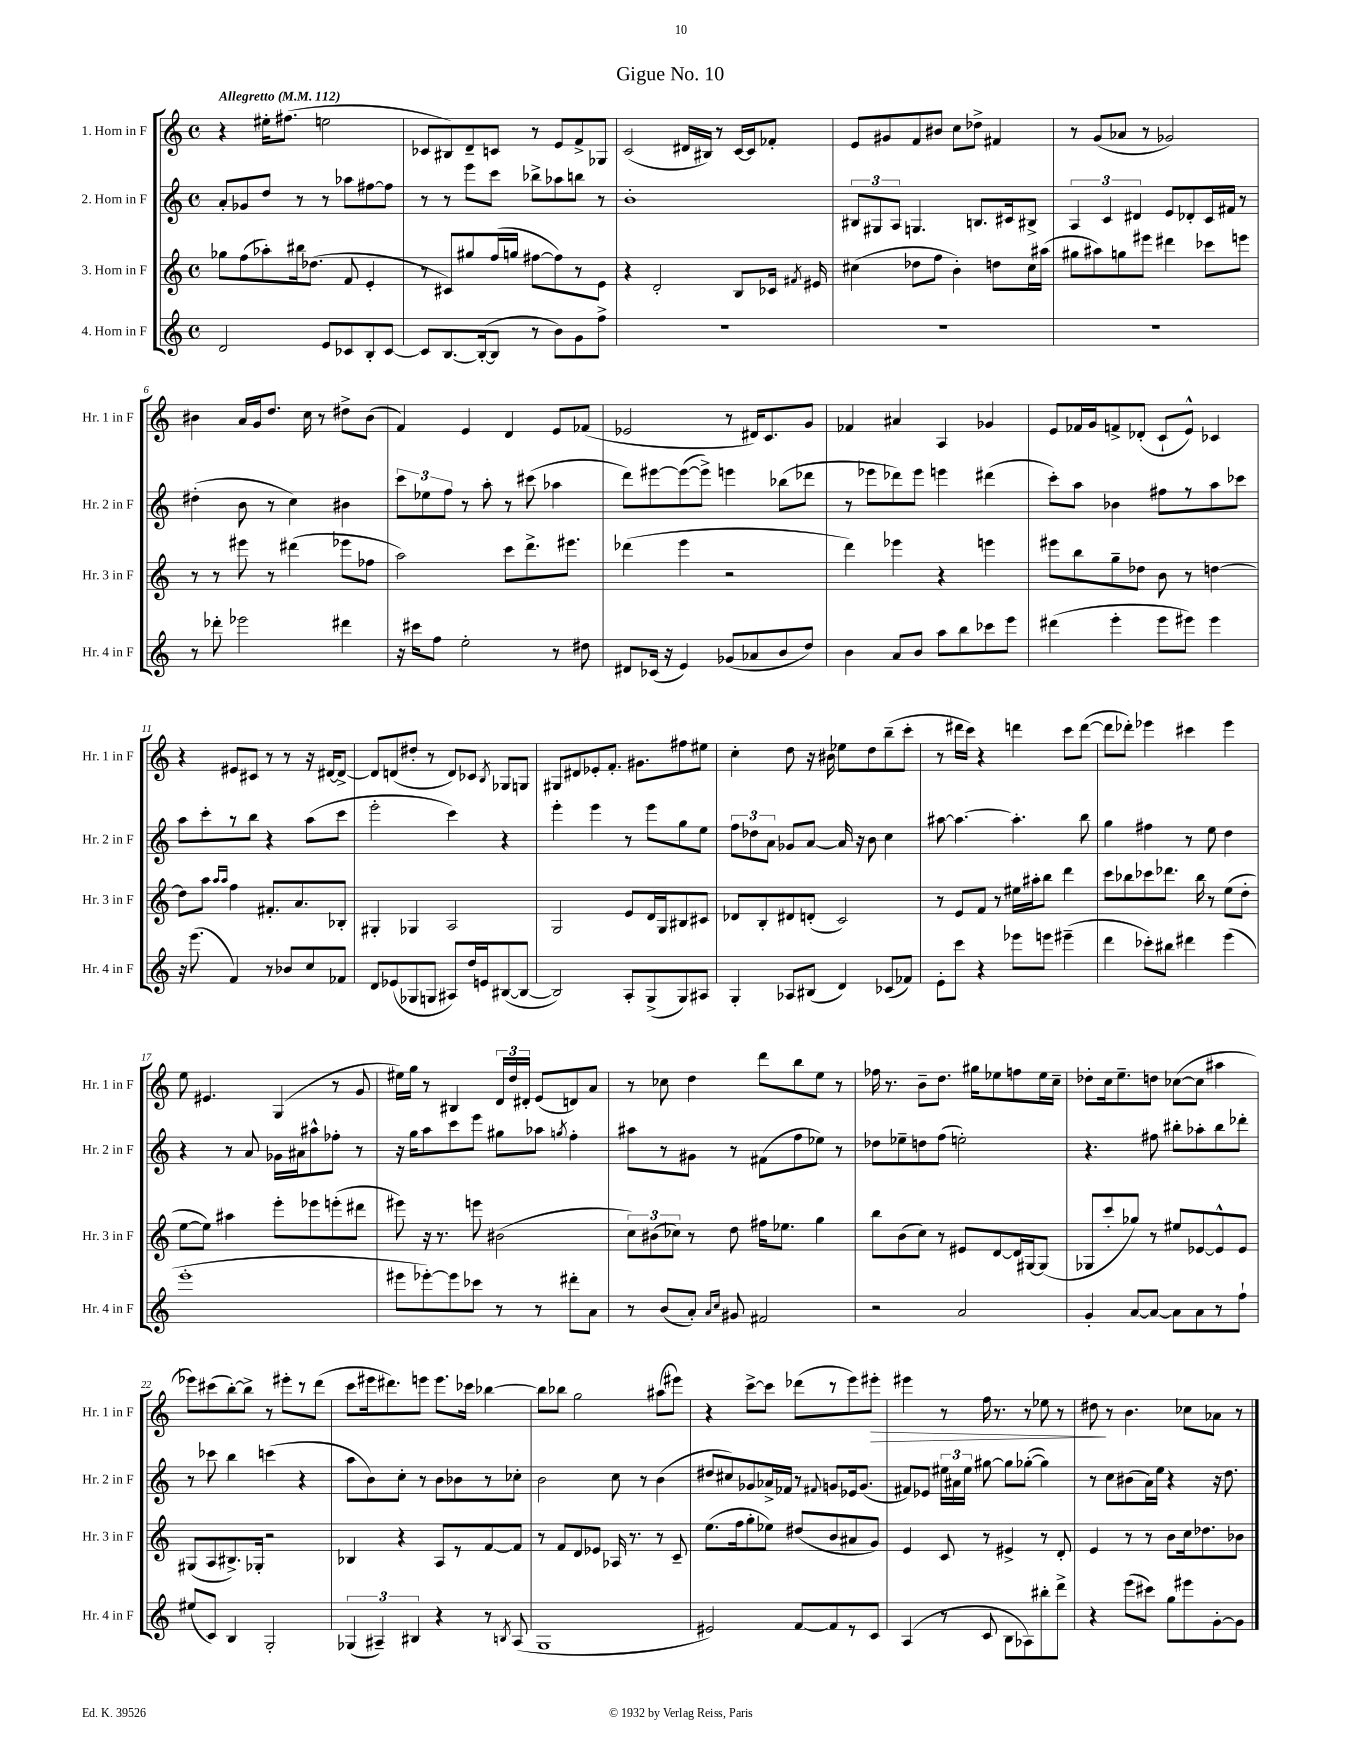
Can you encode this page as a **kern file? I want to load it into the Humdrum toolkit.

**kern	**kern	**kern	**kern
*staff4	*staff3	*staff2	*staff1
*clefG2	*clefG2	*clefG2	*clefG2
*k[]	*k[]	*k[]	*k[]
*M4/4	*M4/4	*M4/4	*M4/4
*met(c)	*met(c)	*met(c)	*met(c)
*MM112	*MM112	*MM112	*MM112
2d	8gg-	8a'	4r
.	(8ff	8g-	.
.	8aa-')	8dd	16ee#'
.	.	.	(8.ff#
.	16bb#	8r	.
.	(8.dd-	.	.
8e	.	8r	2ee
8c-	8f	8aa-	.
8B'	4e'	[8ff#	.
[8c-	.	8ff#]	.
=	=	=	=
8c-]	8r	8r	8c-
[8.B	8c#)	8r	8B#)
.	8gg#	8eee	8d~
(16B'_	.	.	.
8B]	(16ff	8ccc	8c
.	16gg	.	.
8r	[8ff#	8bb-^	8r
8b)	8ff#])	8aa-	8e
8g	8r	8bb	8f^
8ff^	8e	8r	8G-
=	=	=	=
1r	4r	1b'	(2c
.	2d'	.	.
.	.	.	16d#
.	.	.	16B#)
.	.	.	8r
.	8B	.	[16c
.	.	.	16c]
.	16c-	.	8f-'
.	8qf#	.	.
.	16e#	.	.
=	=	=	=
1r	(4cc#	12B#	8e
.	.	12G#	.
.	.	.	8g#
.	.	12A	.
.	8dd-	4.G	8f
.	8ff	.	8b#
.	4b')	.	8cc
.	.	8.B	8dd-^
.	8dd	.	4f#
.	.	16c#	.
.	16cc#	8B#^	.
.	(16aa#	.	.
=	=	=	=
1r	8gg#	6A	8r
.	8aa#)	.	(8g
.	.	6c	.
.	8gg	.	8a-
.	.	6d#	.
.	8eee#	.	8r
.	4ddd#	8e	2g-)
.	.	8d-'	.
.	8ccc-	16c	.
.	.	16f#	.
.	8eee	8r	.
=	=	=	=
8r	8r	(4dd#'	4b#
8ddd-'	8r	.	.
2eee-	8eee#	8b	16a
.	.	.	16g
.	8r	8r	8.dd
.	(4ddd#	4cc)	.
.	.	.	16cc
.	.	.	8r
4ddd#	8eee-	4b#	8dd#^
.	8ff-	.	(8b#
=	=	=	=
16r	2aa)	12ccc	4f)
16ccc#	.	.	.
.	.	12ee-	.
8ff	.	.	.
.	.	12ff	.
2ee'	.	8r	4e
.	.	8aa'	.
.	8ccc	8r	4d
.	8.ddd^	(8ccc#	.
8r	.	4aa-	8e
.	8.eee#	.	.
8dd#	.	.	(8f-
=	=	=	=
8d#	(4ddd-	8ddd)	2e-
(16c-	.	[8eee#	.
16r	.	.	.
4e)	4eee	(8eee#_	.
.	.	8eee#^])	.
(8g-	2r	4eee	8r
8a-	.	.	16d#)
.	.	.	8.c
8b	.	(8bb-	.
8dd)	.	8ddd-	8g
=	=	=	=
4b	4ddd)	8r	4f-
.	.	8eee-	.
8a	4eee-	8ddd-)	4a#
8b	.	8eee-	.
8aa	4r	4eee	4A
8bb	.	.	.
8ccc-	4eee	(4ddd#	4g-
8eee	.	.	.
=	=	=	=
(4ddd#	8eee#	8ccc')	8e
.	8bb	8aa	16f-
.	.	.	16g
4eee'	8gg~	4b-	8f^
.	8dd-	.	(8d-'
8eee	8b	8ff#	8c`
8eee#)	8r	8r	8e^^)
4eee#	[4dd	8aa	4c-
.	.	8ccc-	.
=	=	=	=
16r	8dd]	8aa	4r
(8.eee	.	.	.
.	8aa	8ccc'	.
.	16qqaa	.	.
.	16qqaa	.	.
4f)	4ff	8r	8e#
.	.	8bb	8c#
8r	8.f#'	4r	8r
8b-	.	.	8r
.	8.a	.	.
8cc	.	(8aa	16r
.	.	.	[16d#
8f-	8B-'	8ccc	8d#^_
=	=	=	=
8d	4G#'	2eee'	8d#]
(8e-	.	.	(8d
8G-	4G-	.	8dd#'
8G	.	.	8r
8A#)	2A	4ccc)	8d)
16dd	.	.	8c-
16e	.	.	.
.	.	.	8qB
([8B#	.	4r	8G-
8B#_	.	.	8G
=	=	=	=
2B#])	2G	4eee'	8G#
.	.	.	8d#
.	.	4eee	8e-'
.	.	.	8.f'
8A'	8e	8r	.
.	.	.	8.g#
(8G^	16d	8eee	.
.	16G	.	.
8G)	8B#	8gg	8ff#
8A#	8c#	8ee	8ee#
=	=	=	=
4G'	8d-	12ff	4cc'
.	.	12dd-	.
.	8B'	.	.
.	.	12a	.
8A-	8d#	8g-	8dd
(8B#	(8d'	[8a	16r
.	.	.	16b#
4d)	2c)	16a]	8ee-
.	.	16r	.
.	.	8b	8dd
(8c-	.	4cc	(8bb~
8f-)	.	.	8ccc'
=	=	=	=
8e'	8r	[8aa#	8r
8ccc	8e	4.aa#_	16ddd#
.	.	.	16ccc)
4r	8f	.	4r
.	8r	.	.
8eee-	16ee#	4.aa#']	4ddd
.	16aa#'	.	.
8eee	8bb	.	.
(4eee#~	4ddd	.	8ccc
.	.	8bb	([8ddd
=	=	=	=
4ddd	8ccc	4gg	8ddd]
.	8bb-	.	8ddd-')
8ccc-')	8ccc-	4ff#	4eee-
8bb#	8.ddd-	.	.
4ddd#	.	8r	4ccc#
.	16bb-	.	.
.	8r	8ee	.
(4eee	(8ee	4dd	4eee-
.	8dd'	.	.
=	=	=	=
1eee'	[8ee	4r	8ee
.	8ee])	.	4.e#
.	4aa#	8r	.
.	.	8a	.
.	8eee'	16g-	(4G
.	.	16a#	.
.	8eee-	8aa#^^	.
.	(8eee'	8ff-'	8r
.	8ddd#	8r	8g
=	=	=	=
8eee#	8eee#)	16r	16ee#)
.	.	16gg	16gg
[8eee-')	16r	8aa	8r
.	8.r	.	.
8eee-]	.	8ccc	4B#
8ccc-	8eee	8eee	.
8r	(2b#	8gg#	24d
.	.	.	24dd
.	.	.	24d#'
8r	.	8aa-	(8e
.	.	8qgg	.
8ddd#'	.	4ff'	8d)
8a	.	.	8a
=	=	=	=
8r	12cc)	8aa#	8r
.	(12b#	.	.
(8b	.	8r	8cc-
.	12cc-)	.	.
8a')	8r	8g#	4dd
16qqa	.	.	.
16qqcc	.	.	.
8g#	8dd	8r	.
2f#	16ff#	(8f#	8ddd
.	8.ee-	.	.
.	.	8ff	8bb
.	4gg	8ee-)	8ee
.	.	8r	8r
=	=	=	=
2r	8bb	8dd-	16ff-
.	.	.	8.r
.	(8b	8ee-~	.
.	8cc)	8dd	8b~
.	8r	(8ff	8.dd
2a	8e#	2ee')	.
.	.	.	16gg#
.	[8d	.	8ee-
.	16d]	.	8ff
.	[16G#	.	.
.	(8G#]	.	16ee-
.	.	.	16cc~
=	=	=	=
4g'	8G-	4.r	8dd-'
.	8ccc'	.	16cc
.	.	.	8.ee~
[8a	8gg-)	.	.
8a_	8r	8ff#	8dd
8a]	8ee#	8bb#'	([8cc-
8a	[8e-	8aa-'	8cc-]
8r	8e-^^]	8bb#	4aa#
8ff`	8e-	8ddd-'	.
=	=	=	=
(8ee#	(8G#	8r	8eee-)
8c)	8A	8ccc-	(8ccc#
4B	8.B#^)	4bb	[8bb')
.	.	.	8bb^]
.	16G-'	.	.
2G'	2r	(4ccc	8r
.	.	.	8eee#'
.	.	4r	8r
.	.	.	(8ddd
=	=	=	=
(6G-	4B-	8aa	8ccc
.	.	8b)	16eee#
6A#~)	.	.	.
.	.	.	8.ddd#)
.	4r	8cc'	.
6B#	.	.	.
.	.	8r	8eee
4r	8A	8b	8.eee
.	8r	8b-	.
.	.	.	16ccc-
8r	[8f	8r	[4bb-
8qB	.	.	.
(8A#	8f]	8cc-'	.
=	=	=	=
1G	8r	2b	8bb-]
.	8f	.	8bb-
.	8d	.	2gg
.	8e-	.	.
.	16A-	8cc	.
.	8.r	.	.
.	.	8r	.
.	8r	(4b	(8aa#
.	8c~	.	8eee#)
=	=	=	=
2e#)	(8.ee	8dd#	4r
.	.	8cc#)	.
.	16ff	.	.
.	8gg'	8g-	[8ccc^
.	8ee-)	16a-^	8ccc]
.	.	16f-	.
[8f	(8dd#	8r	(8ddd-
.	.	8qqf#	.
8f]	8b	8g	8r
8r	8a#	16e-	8eee)
.	.	(8.g	.
8c	8g)	.	8eee#'
=	=	=	=
(4A	4e	8f#)	4eee#
.	.	8e-	.
8r	8c	24ee#	8r
.	.	24a#	.
.	.	24ee#	.
8c	8r	[8gg#	16ff
.	.	.	8.r
8B	4e#^	8gg#]	.
8A-)	.	([8gg-'	8r
8bb#'	8r	4gg-])	8ee-
8ddd^	8d'	.	8r
=	=	=	=
4r	4e	8r	8dd#
.	.	8cc	8r
(8eee	8r	(8b#	4.b
8ccc#)	8r	16a)	.
.	.	16ee	.
8gg	8b	4r	.
8eee#	16cc	.	8cc-
.	8.dd-	.	.
[8g'	.	16r	8a-
.	.	8.dd	.
8g]	8b-	.	8r
==	==	==	==
*-	*-	*-	*-
